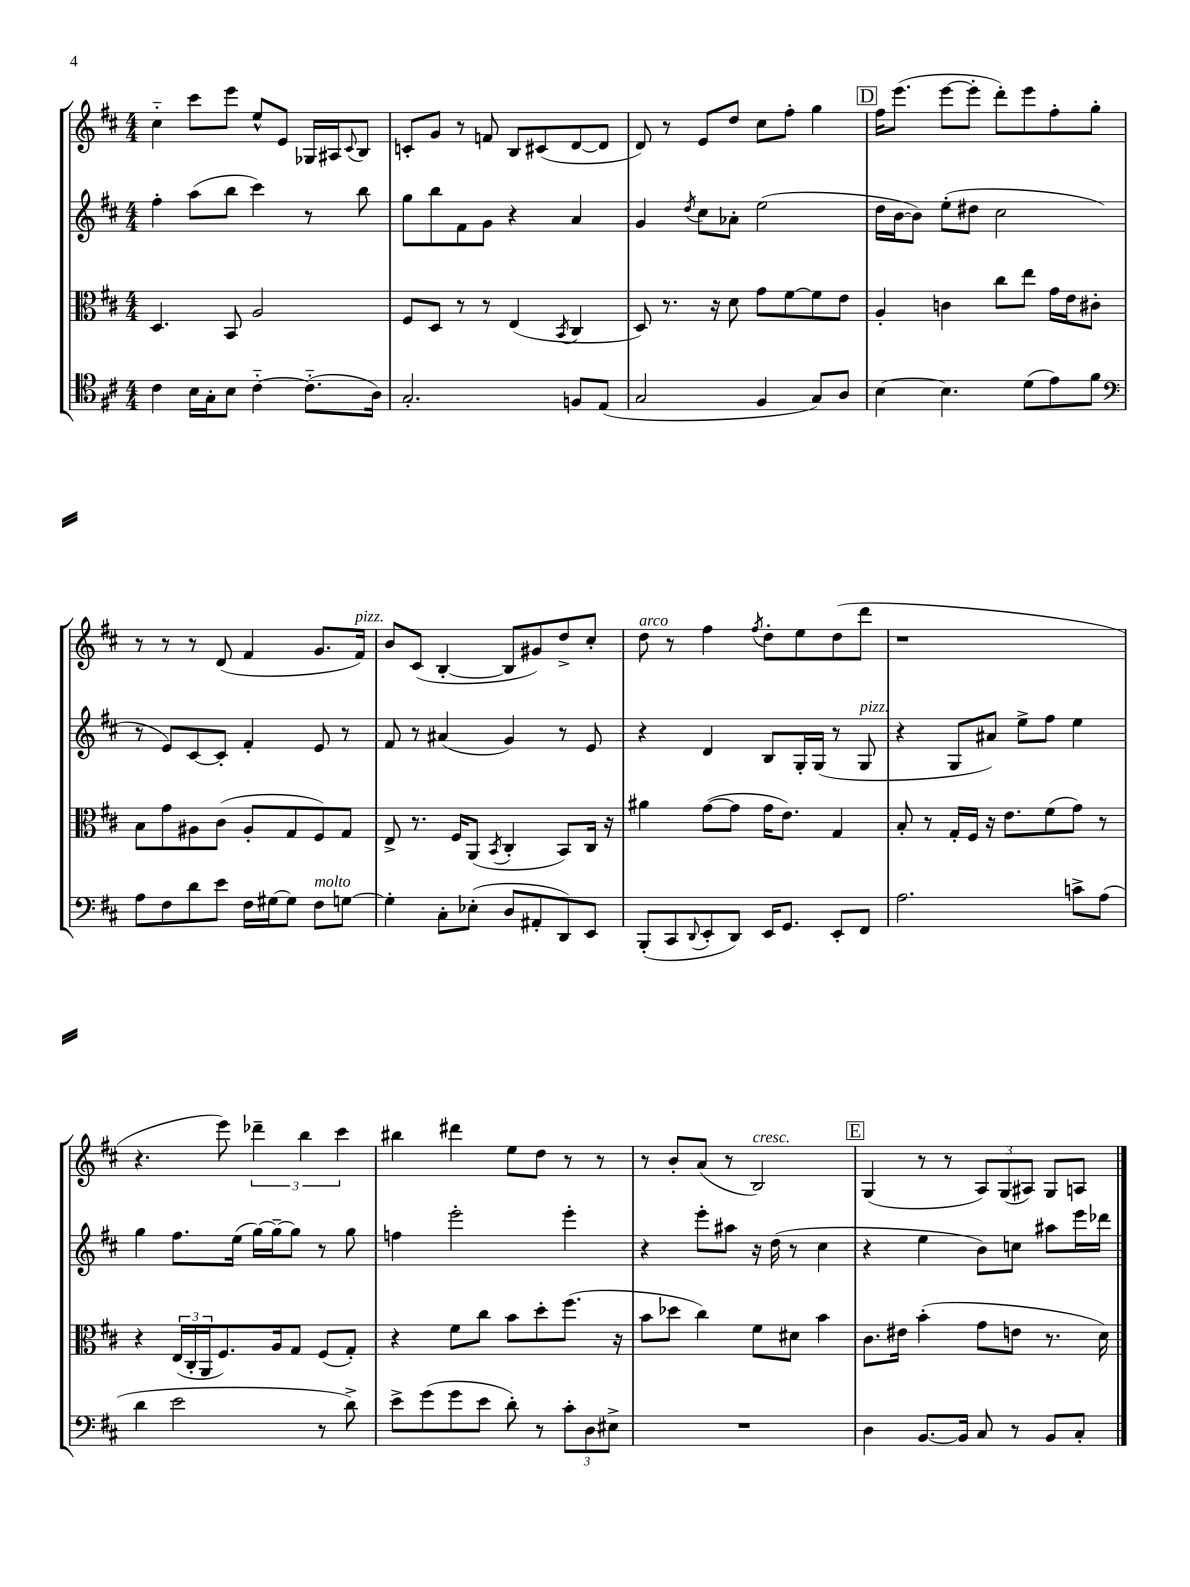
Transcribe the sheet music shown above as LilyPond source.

<<
\new StaffGroup <<
\new Staff = "s0" {
    \clef treble \key d \major \numericTimeSignature \time 4/4
    cis''4-_ cis'''8 e'''8 e''8-^ e'8 ges16 ais16 \appoggiatura { cis'8 } b8 |
    c'8-. g'8 r8 f'8 b8 cis'8( d'8~ d'8 |
    d'8) r8 e'8 d''8 cis''8 fis''8-. g''4 |
    \mark \markup { \box "D" } fis''16 e'''8.( e'''8~ e'''8-. d'''8-.) e'''8 fis''8-. g''8-. |
    r8 r8 r8 d'8( fis'4 g'8. fis'16^\markup { \italic "pizz." }) |
    b'8 cis'8( b4~-. b8 gis'8) d''8-> cis''8-. |
    d''8^\markup { \italic "arco" } r8 fis''4 \acciaccatura { fis''8 } d''8-. e''8 d''8( d'''8 |
    r1 |
    r4. e'''8) \tuplet 3/2 { des'''4-- b''4 cis'''4 } |
    bis''4 dis'''4 e''8 d''8 r8 r8 |
    r8 b'8-. a'8( r8 b2^\markup { \italic "cresc." }) |
    \mark \markup { \box "E" } g4( r8 r8 \tuplet 3/2 { a8) g8( ais8) } g8 a8 \bar "|." |
}
\new Staff = "s1" {
    \clef treble \key d \major \numericTimeSignature \time 4/4
    fis''4-. a''8( b''8 cis'''4) r8 b''8 |
    g''8 b''8 fis'8 g'8 r4 a'4 |
    g'4 \acciaccatura { d''8 } cis''8 aes'8-. e''2( |
    \mark \markup { \box "D" } d''16 b'16~ b'8) e''8-.( dis''8 cis''2 |
    r8 e'8) cis'8~ cis'8-. fis'4-. e'8 r8 |
    fis'8 r8 ais'4( g'4) r8 e'8 |
    r4 d'4 b8 g16-. g16( r8 g8^\markup { \italic "pizz." } |
    r4 g8 ais'8) e''8-> fis''8 e''4 |
    g''4 fis''8. e''16( g''16~) g''16~-- g''8 r8 g''8 |
    f''4 e'''2-. e'''4-. |
    r4 e'''8-. ais''8 r16 d''16( r8 cis''4 |
    \mark \markup { \box "E" } r4 e''4 b'8) c''8 ais''8 e'''16 des'''16 \bar "|." |
}
\new Staff = "s2" {
    \clef alto \key d \major \numericTimeSignature \time 4/4
    d4. b,8 a2 |
    fis8 d8 r8 r8 e4( \acciaccatura { b,8 } cis4 |
    d8) r8. r16 d'8 g'8 fis'8~ fis'8 e'8 |
    \mark \markup { \box "D" } a4-. c'4 cis''8 e''8 g'16 e'16 cis'8-. |
    b8 g'8 ais8 cis'8( ais8-. g8 fis8) g8 |
    e8-> r8. fis16 a,8( \acciaccatura { b,8 } cis4-. b,8) cis16 r16 |
    ais'4 g'8~( g'8 g'16 e'8.) g4 |
    b8-. r8 g16-. fis16 r16 e'8. fis'8( g'8) r8 |
    r4 \tuplet 3/2 { e16( cis16-. a,16 } fis8.) a16 g8 fis8( g8-.) |
    r4 fis'8 cis''8 b'8 d''8-. fis''8.( r16 |
    b'8 des''8 cis''4) fis'8 dis'8 b'4 |
    \mark \markup { \box "E" } cis'8. eis'16 b'4-.( g'8 e'8 r8. d'16) \bar "|." |
}
\new Staff = "s3" {
    \clef tenor \key d \major \numericTimeSignature \time 4/4
    cis'4 b16 g16-. b8 cis'4~-_ cis'8.-_( a16) |
    g2.-. f8 e8( |
    g2 fis4 g8) a8 |
    \mark \markup { \box "D" } b4~ b4. d'8( e'8) fis'8 |
    \clef bass a8 fis8 d'8 e'8 fis16 gis16~ gis8 fis8^\markup { \italic "molto" } g8~ |
    g4-. cis8-. ees8-.( d8 ais,8-. d,8) e,8 |
    b,,8-.( cis,8 \appoggiatura { d,8 } e,8-. d,8) e,16 g,8. e,8-. fis,8 |
    a2. c'8-> a8( |
    d'4 e'2 r8 d'8->) |
    e'8-> g'8( g'8 e'8 d'8-.) r8 \tuplet 3/2 { cis'8-. d8 eis8-> } |
    R1 |
    \mark \markup { \box "E" } d4 b,8.~ b,16 cis8 r8 b,8 cis8-. \bar "|." |
}
>>
>>
\layout { \context { \Score \remove "Bar_number_engraver" } }
